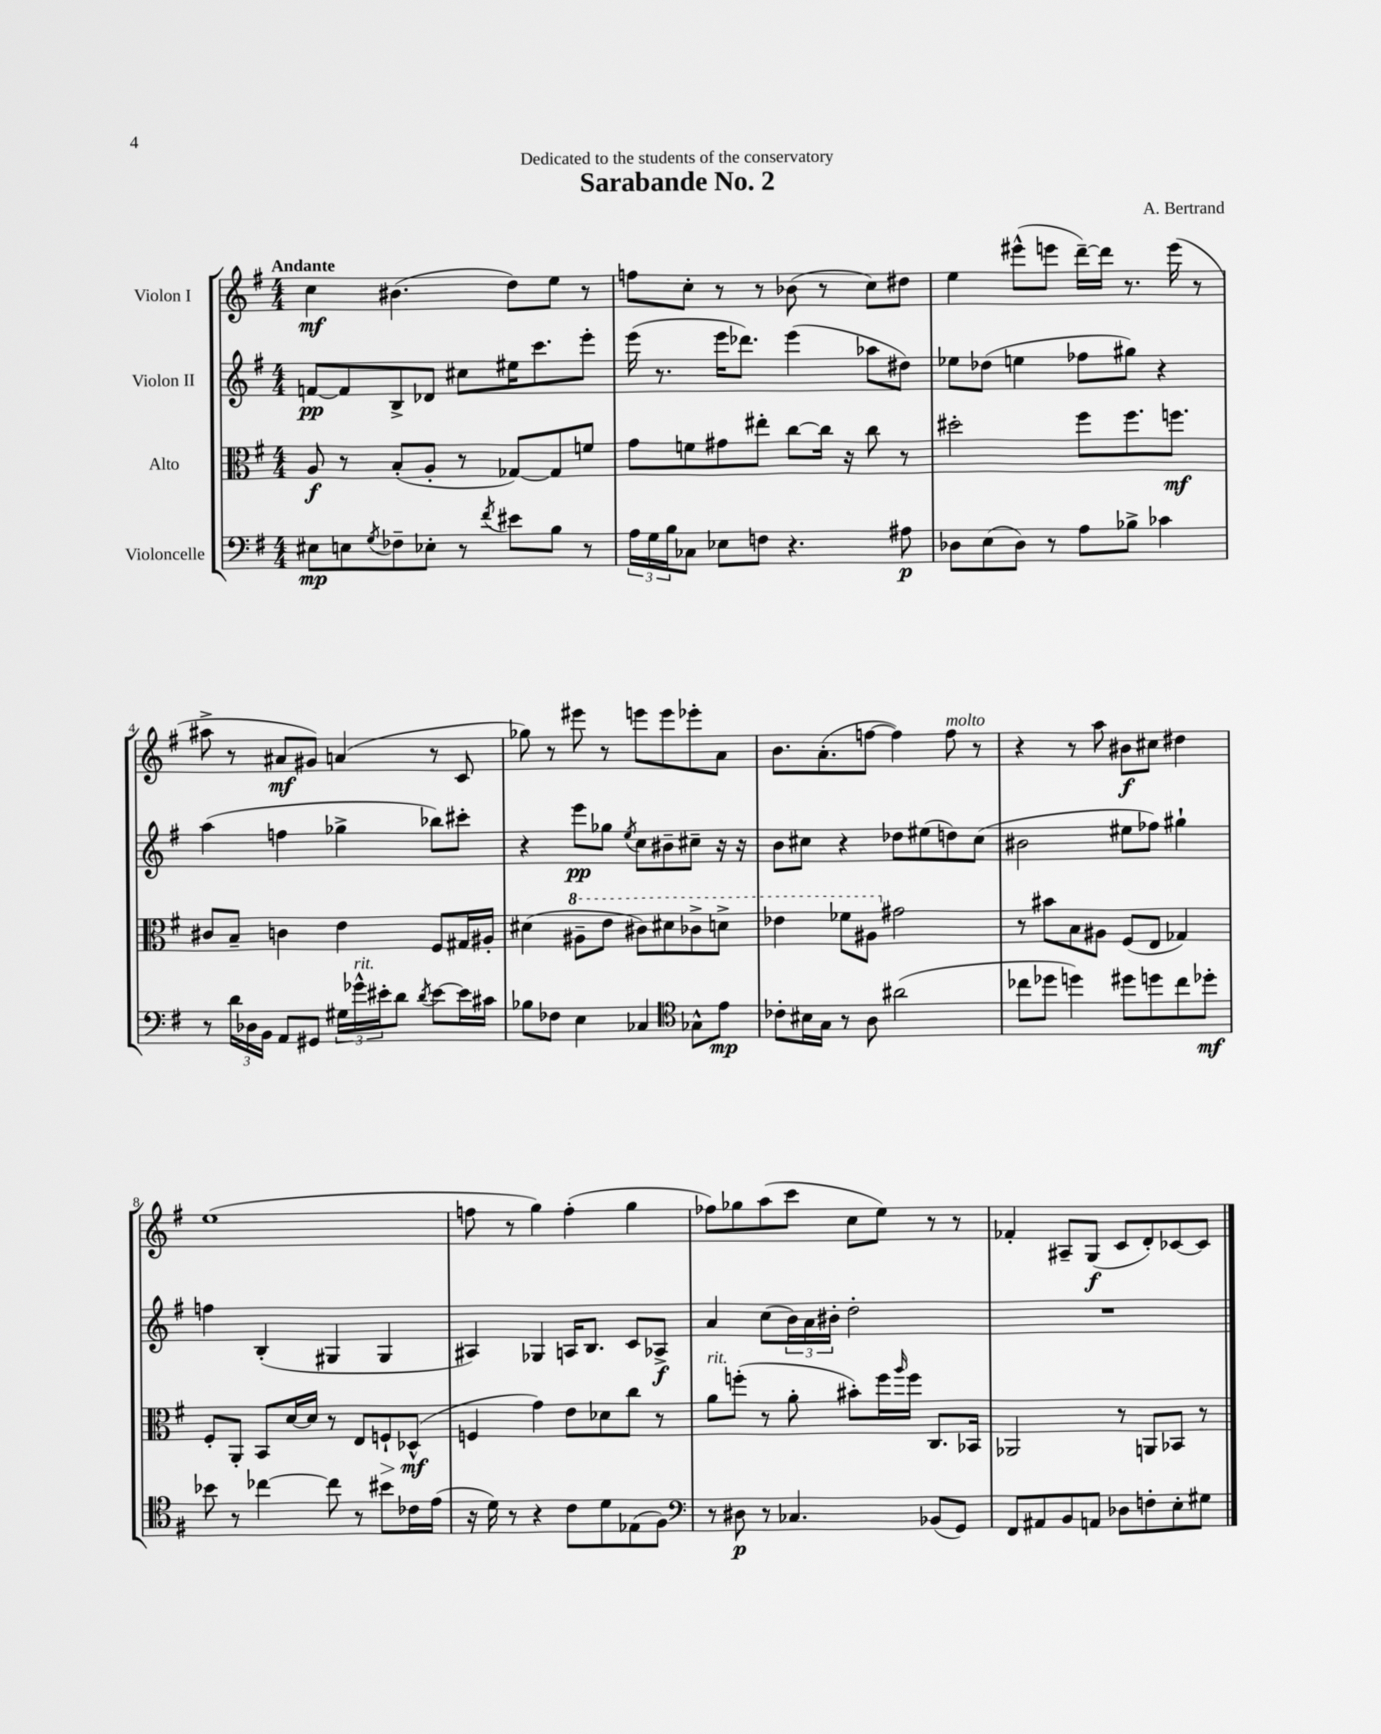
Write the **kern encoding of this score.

**kern	**kern	**kern	**kern
*staff4	*staff3	*staff2	*staff1
*clefF4	*clefC3	*clefG2	*clefG2
*k[f#]	*k[f#]	*k[f#]	*k[f#]
*M4/4	*M4/4	*M4/4	*M4/4
8E#	8A	[8f	4cc
8E	8r	8f]	.
8qG	.	.	.
8F-~	(8B'	8B^	(4.b#
8E-'	8A'	8d-	.
8r	8r	8cc#	.
8qf#	.	.	.
8e#	[8G-)	16ee#	8dd)
.	.	8.ccc	.
8B	8G-]	.	8ee
8r	8f	8eee'	8r
=	=	=	=
24A	8g	(16eee	8ff
24G	.	.	.
.	.	8.r	.
24B	.	.	.
8C-	8f	.	8cc'
8E-	8g#	16eee	8r
.	.	8.ddd-)	.
8F	8ee#'	.	8r
4.r	[8cc	(4eee	(8b-
.	16cc]	.	8r
.	16r	.	.
.	8cc	8aa-	8cc)
8A#	8r	8dd#)	8dd#
=	=	=	=
8D-	2dd#'	8ee-	4ee
(8E	.	(8dd-	.
8D-)	.	4ee	(8eee#^^
8r	.	.	8eee
8A	8ff#	8ff-	[16ddd~)
.	.	.	16ddd]
8B-^	8.ff#	8gg#)	8.r
4c-	.	4r	.
.	8.ff	.	(16eee
.	.	.	8r
=	=	=	=
8r	8c#	(4aa	8aa#^
24d	8B~	.	8r
24D-	.	.	.
24BB	.	.	.
8AA	4c	4ff	8a#
8GG#	.	.	8g#)
24G#	4e	4gg-^	(4a
24g-^^	.	.	.
24e#'	.	.	.
8d	.	.	.
8qd	.	.	.
[8e#	8F#	8bb-)	8r
16e#]	16G#	8ccc#'	8c
16c#	16A#'	.	.
=	=	=	=
8B-	(4d#	4r	8gg-)
8F-	.	.	8r
4E	8a#~	8eee	8eee#
.	8ee	8gg-	8r
.	.	8qee	.
4C-	8cc#)	8cc	8eee
.	8dd#	8b#~	8eee
*clefC4	*	*	*
8G-^^	8cc-^	8cc#~	8eee-'
8e	8dd^	16r	8a
.	.	16r	.
=	=	=	=
8c-'	4ee-	8b	8.b
16B#	.	8cc#	.
16G	.	.	(8.a'
8r	8ff-	4r	.
8A	8a#	.	[8ff
(2a#	2g#	8dd-	4ff])
.	.	(8ee#	.
.	.	8dd)	8ff
.	.	(8cc#	8r
=	=	=	=
8cc-	8r	2b#	4r
8dd-	8b#	.	.
4dd)	8B	.	8r
.	8A#	.	8aa
8dd#	(8F#	8ee#	8b#
8dd	8E	8ff-)	8cc#
8cc-	4G-)	4gg#`	4dd#
8dd-'	.	.	.
=	=	=	=
8b-	8F#'	4ff	(1ee
8r	8AA'	.	.
[4cc-	8BB	(4B'	.
.	[16d	.	.
.	16d]	.	.
8cc-]	8r	4G#	.
8r	8E	.	.
8b#	8F`	4G#	.
16c-	(8D-^^	.	.
(16e	.	.	.
=	=	=	=
16r	4F	4A#)	8ff
16d)	.	.	.
8r	.	.	8r
4r	4g)	4G-	4gg)
8c	8e	16A	(4ff'
.	.	8.B	.
8d	8d-	.	.
(8E-	8cc	8c	4gg
8F#)	8r	8A-^	.
=	=	=	=
*clefF4	*	*	*
8r	8a	4a	8ff-)
8D#	(8ff'	.	8gg-
8r	8r	(8cc	(8aa
4.C-	8a'	24b)	8ccc
.	.	24a	.
.	.	24b#'	.
.	8b#')	2dd'	8cc
.	16ff	.	8ee)
.	16qqaa	.	.
.	16ff	.	.
(8BB-	8.C	.	8r
8GG)	.	.	8r
.	16BB-	.	.
=	=	=	=
8FF#	2AA-	1r	4f-'
8AA#	.	.	.
8BB	.	.	8A#~
8AA	.	.	(8G
8D-	8r	.	8c
8F'	8AA	.	8d')
8E'	8BB-	.	[8c-
8G#	8r	.	8c-]
==	==	==	==
*-	*-	*-	*-
